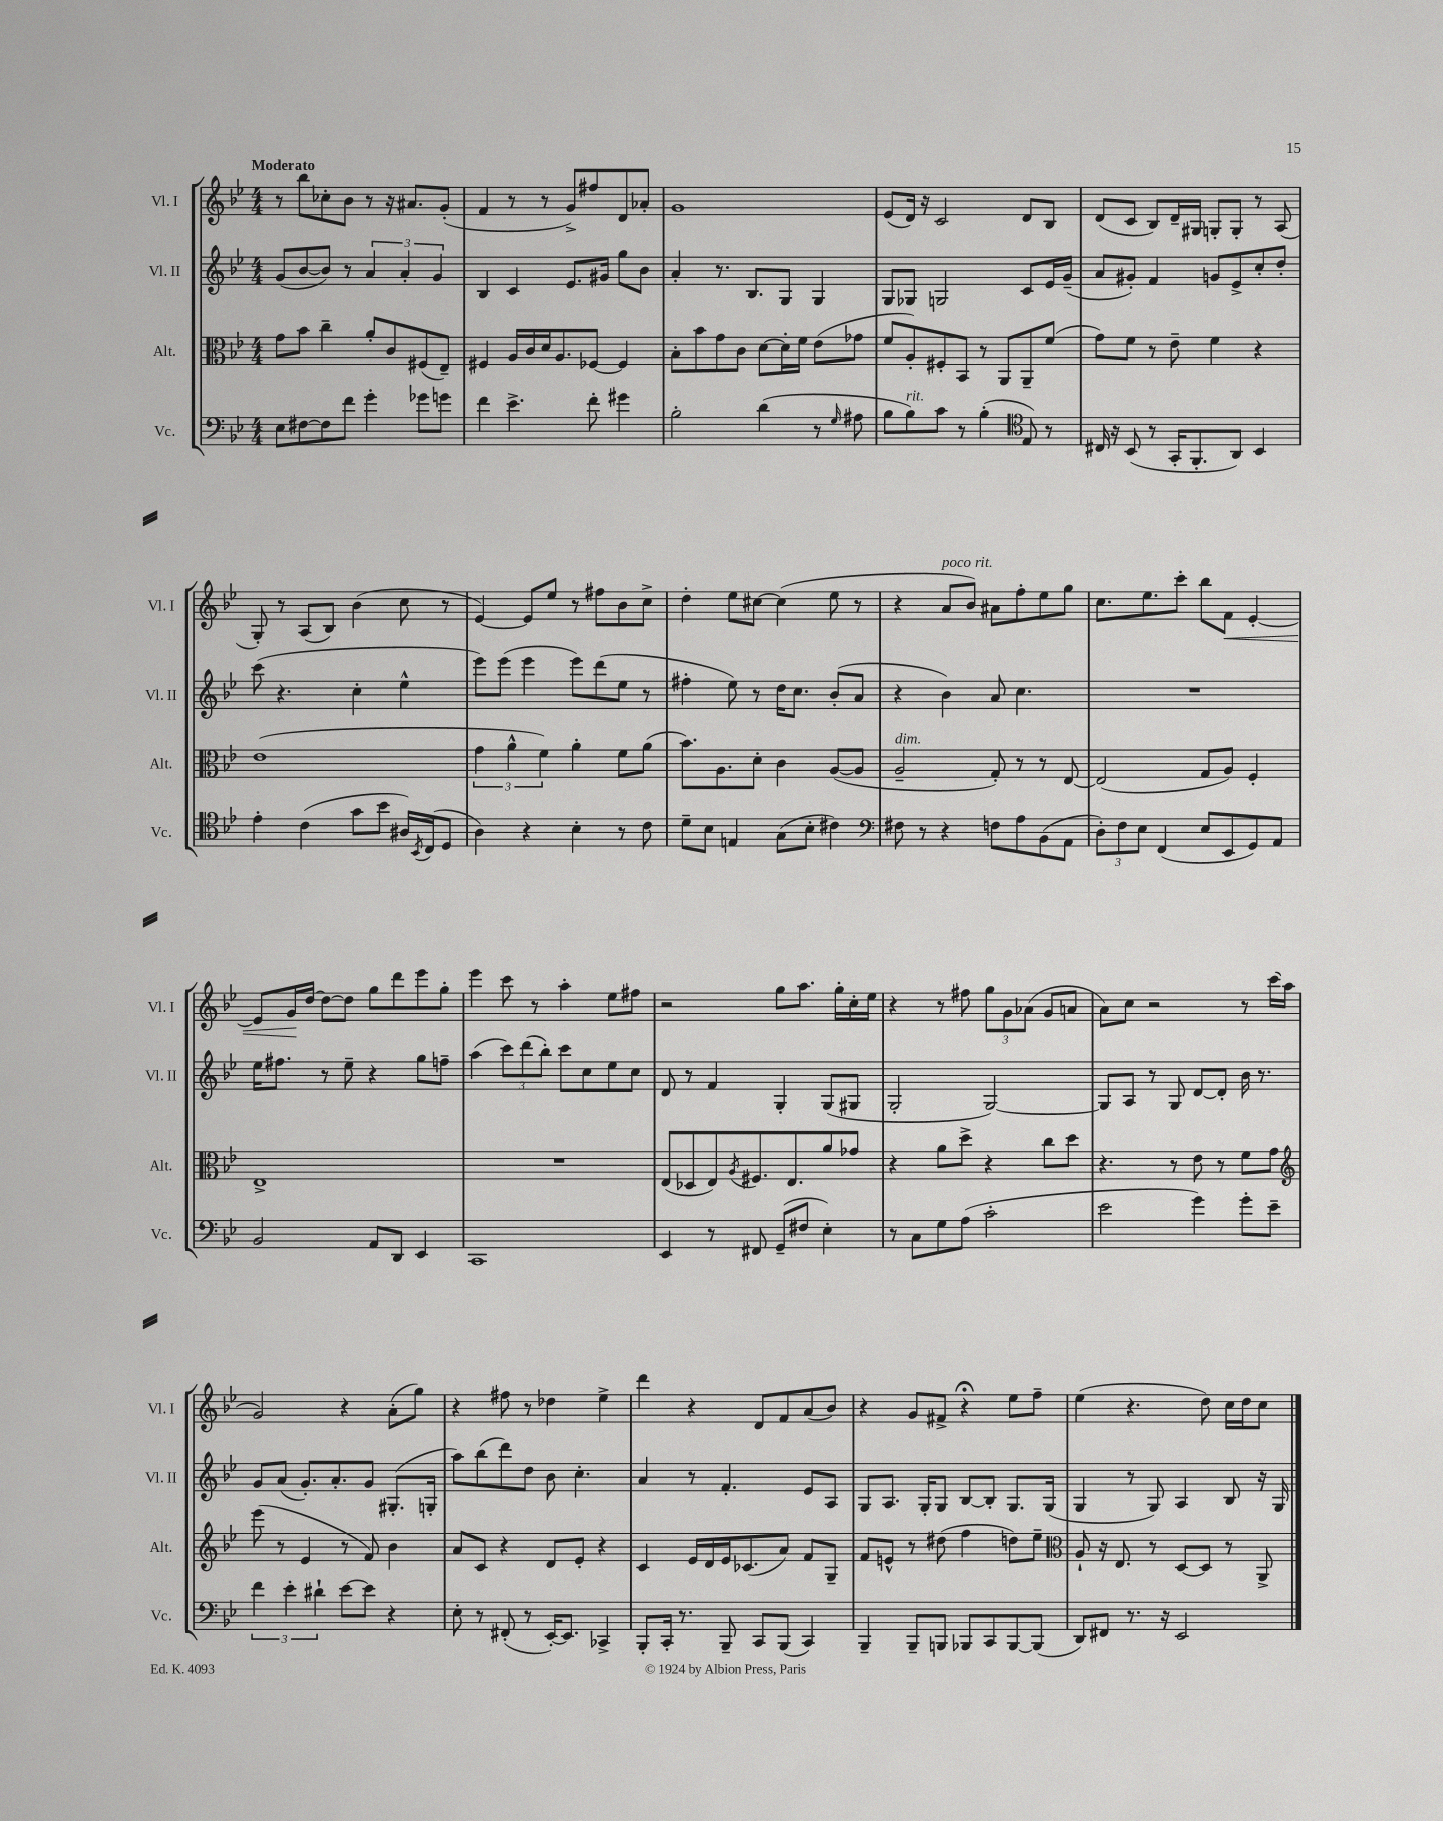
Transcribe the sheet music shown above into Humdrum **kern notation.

**kern	**kern	**kern	**kern	**dynam
*part4	*part3	*part2	*part1	*part1
*staff4	*staff3	*staff2	*staff1	*staff1
*I"Vc.	*I"Alt.	*I"Vl. II	*I"Vl. I	*
*I'Vc.	*I'Alt.	*I'Vl. II	*I'Vl. I	*
*clefF4	*clefC3	*clefG2	*clefG2	*
*k[b-e-]	*k[b-e-]	*k[b-e-]	*k[b-e-]	*
*M4/4	*M4/4	*M4/4	*M4/4	*
=1	=1	=1	=1	=1
!	!	!	!LO:TX:a:B:t=Moderato	!
8E-\L	8g\L	(8g/L	8r	.
[8F#X\	8b-\J	[8b-/	8bb-\L	.
8F#\]	4cc~\	8b-/J])	8cc-X'\	.
8f\J	.	8r	8b-\J	.
4g'\	8a'/L	6a/	8r	.
.	8c/	.	16r	.
.	.	6a'/	.	.
.	.	.	8.a#X/L	.
8g-X\L	(8F#X/	.	.	.
.	.	6g/	.	.
8gn\J	8E-~/J)	.	(8g'/J	.
=2	=2	=2	=2	=2
4f\	4F#X/	4B-/	4f/	.
4.e-^\	16A/LL	4c/	8r	.
.	16c/	.	.	.
.	16d/J	.	8r	.
.	8.A/	.	.	.
.	.	8.e-/L	8g^/L)	.
8f'\	[8F-X/J	.	8ff#X/	.
.	.	16g#X/Jk	.	.
4g#X\	4F-/]	8gg\L	8d/	.
.	.	8b-\J	8a-X'/J	.
=3	=3	=3	=3	=3
2B-'\	8B-'\L	4a'/	1g	.
.	8b-\	.	.	.
.	8g\	8.r	.	.
.	8c\J	.	.	.
.	.	8.B-/L	.	.
(4d\	[8d\L	.	.	.
.	16d'\L]	8G/J	.	.
.	16f\JJ	.	.	.
8r	(8e-\L	4G/	.	.
16qqG/	.	.	.	.
8A#X\	8g-X\J	.	.	.
=4	=4	=4	=4	=4
8B-\L	8f/L	8G/L	(8e-/L	.
!LO:TX:a:i:t=rit.	!	!	!	!
8B-\)	8A'/)	8G-X/J	16d/Jk)	.
.	.	.	16r	.
8c\J	8F#X'/	2Gn/	2c/	.
8r	8BB-/J	.	.	.
(4B-'\	8r	.	.	.
.	8AA/L	.	.	.
*clefC4	*	*	*	*
8E-/)	8AA~/	8c/L	8d/L	.
8r	(8f/J	16e-/L	8B-/J	.
.	.	(16g~/JJ	.	.
=5	=5	=5	=5	=5
16C#X/	8g\L)	8a/L	(8d/L	.
16r	.	.	.	.
(8BB-/	8f\J	8g#X'/J)	8c/J	.
8r	8r	4f/	8B-/L)	.
16GG'/KL	8e-~\	.	16d~/L	.
8.FF'/	.	.	16G#X/JJ	.
.	4f\	8gn/L	8Gn'/L	.
8AA/J)	.	8e-^/	8G'/J	.
4BB-/	4r	8cc'/	8r	.
.	.	8dd'/J	(8A/	.
!!LO:LB:g=z
=6	=6	=6	=6	=6
4e-'\	(1e-	(8ccc\	8G'/)	.
.	.	4.r	8r	.
(4c\	.	.	(8A/L	.
.	.	.	8B-/J)	.
8g\L	.	4cc'\	(4b-\	.
8b-\J	.	.	.	.
16A#X/LL)	.	4ee-^^\	8cc\	.
8qBB-/	.	.	.	.
(16C/J	.	.	.	.
8D/J	.	.	8r	.
=7	=7	=7	=7	=7
4A\)	6g\	8eee-\L)	[4e-/)	.
.	.	(8eee-\J	.	.
.	6a^^\	.	.	.
4r	.	4eee-\	8e-/L]	.
.	6f\)	.	.	.
.	.	.	8ee-/J	.
4B-'\	4a'\	8eee-\L)	8r	.
.	.	(8ddd\	8ff#X\L	.
8r	8f\L	8ee-\J	8b-\	.
8c\	(8a\J	8r	8cc^\J	.
=8	=8	=8	=8	=8
8d~\L	8.b-\L)	4ff#X'\	4dd'\	.
8B-\J	.	.	.	.
.	8.A\	.	.	.
4En/	.	8ee-\)	8ee-\L	.
.	8d'\J	8r	[8cc#X\J	.
(8G\L	4c\	16dd\KL	(4cc#\]	.
.	.	8.cc\J	.	.
8B-'\J	.	.	.	.
4c#X\)	([8A/L	(8b-'/L	8ee-\	.
.	8A/J]	8a/J	8r	.
=9	=9	=9	=9	=9
*clefF4	*	*	*	*
!	!LO:TX:a:i:t=dim.	!	!	!
8F#X\	2A~/	4r	4r	.
8r	.	.	.	.
!	!	!	!LO:TX:a:i:t=poco rit.	!
4r	.	4b-\)	8a/L	.
.	.	.	8b-/J)	.
8Fn\L	8G'/)	8a/	8a#X\L	.
8A\	8r	4.cc\	8ff'\	.
(8BB-\	8r	.	8ee-\	.
8AA\J	[8E-/	.	8gg\J	.
=10	=10	=10	=10	=10
12D'\L)	(2E-/]	1r	8.cc\L	.
12F\	.	.	.	.
12E-\J	.	.	.	.
.	.	.	8.ee-\	.
(4FF/	.	.	.	.
.	.	.	8ccc'\J	.
8E-/L	8G/L	.	8bb-\L	.
!	!	!	!	!LO:HP:b
8EE-/	8A/J)	.	8f\J	<
8GG/)	4F'/	.	[4e-'/	.
8AA/J	.	.	.	.
!!LO:LB:g=z
=11	=11	=11	=11	=11
2BB-/	1E-^	16ee-\KL	8e-/L]	.
.	.	8.ff#X\J	.	.
.	.	.	16g/L	.
.	.	.	[16dd/JJ	[
.	.	8r	8dd\L_	.
.	.	8ee-~\	8dd\J]	.
8AA/L	.	4r	8gg\L	.
8DD/J	.	.	8ddd\	.
4EE-/	.	8gg\L	8eee-\	.
.	.	8ffn~\J	8gg'\J	.
=12	=12	=12	=12	=12
1CC	1r	(4aa\	4eee-\	.
.	.	12ccc\L)	8ccc\	.
.	.	(12ddd\	.	.
.	.	.	8r	.
.	.	12bb-'\J)	.	.
.	.	8ccc\L	4aa'\	.
.	.	8cc\	.	.
.	.	8ee-\	8ee-\L	.
.	.	8cc\J	8ff#X\J	.
=13	=13	=13	=13	=13
4EE-/	(8E-/L	8d/	2r	.
.	8D-X/	8r	.	.
8r	8E-/)	4f/	.	.
.	8qA/	.	.	.
8FF#X/	8.F#X/	.	.	.
(8GG~/L	.	4G'/	8gg\L	.
.	8.E-/	.	.	.
8F#X/J	.	.	8.aa\J	.
4E-'\)	8a/	(8G/L	.	.
.	.	.	16gg'\LL	.
.	8g-X/J	8G#X/J	16cc'\	.
.	.	.	16ee-\JJ	.
=14	=14	=14	=14	=14
8r	4r	2G'/	4r	.
8C\L	.	.	.	.
8G\	8a\L	.	8r	.
(8A\J	8dd^\J	.	8ff#X\	.
2c'\	4r	[2G/)	12gg\L	.
.	.	.	12g\	.
.	.	.	(12a-X\J	.
.	8cc\L	.	8g/L	.
.	8dd\J	.	8an/J	.
=15	=15	=15	=15	=15
2e-\	4.r	8G/L]	8a\L)	.
.	.	8A/J	8cc\J	.
.	.	8r	2r	.
.	8r	8G/	.	.
4g\)	8e-\	[8d/L	.	.
.	8r	8d'/J]	.	.
8g'\L	8f\L	16b-\	8r	.
.	.	8.r	.	.
8e-~\J	8g\J	.	(16ccc\LL	.
.	.	.	16aa\JJ	.
!!LO:LB:g=z
=16	=16	=16	=16	=16
*	*clefG2	*	*	*
6f\	(8eee-\	8g/L	2g/)	.
.	8r	(8a/J	.	.
6e-'\	.	.	.	.
.	4e-/	8.g'/L)	.	.
6d#X`\	.	.	.	.
.	.	8.a'/	.	.
[8e-\L	8r	.	4r	.
8e-\J]	8f/)	8g/J	.	.
4r	4b-\	(8.G#X'/L	(8a'\L	.
.	.	.	8gg\J)	.
.	.	16Gn'/Jk	.	.
=17	=17	=17	=17	=17
8E-'\	8a/L	8aa\L)	4r	.
8r	8c/J	(8bb-\	.	.
(8FF#X'/	4r	8ddd\)	8ff#X\	.
8r	.	8dd\J	8r	.
[16EE-'/KL)	8d/L	8b-\	4dd-X\	.
8.EE-/J]	.	.	.	.
.	8e-'/J	4.cc'\	.	.
4CC-X^/	4r	.	4ee-^\	.
=18	=18	=18	=18	=18
8BBB-'/L	4c/	4a/	4ddd\	.
16CC'/Jk	.	.	.	.
8.r	.	.	.	.
.	16e-/LL	8r	4r	.
.	16d/	.	.	.
8BBB-~/	16e-/J	4.f'/	.	.
.	(8.c-X/	.	.	.
8CC/L	.	.	8d/L	.
(8BBB-/J	8a/J)	.	8f/	.
4CC/)	8f/L	8e-/L	(8a/	.
.	8G~/J	8A/J	8b-/J)	.
=19	=19	=19	=19	=19
4BBB-~/	8f/L	8G/L	4r	.
.	8en^^/J	8.A/J	.	.
8BBB-~/L	8r	.	8g/L	.
.	.	16G'/KL	.	.
8BBBn/J	(8dd#X\	8G/J	8f#X^/J	.
8BBB-X/L	4ff\	[8B-/L	4r;<	.
8CC/	.	8B-'/J]	.	.
[8BBB-/	8ddn\L)	8.G/L	8ee-\L	.
(8BBB-/J]	8ee-~\J	.	8ff~\J	.
.	.	(16G/Jk	.	.
=20	=20	=20	=20	=20
*	*clefC3	*	*	*
8DD/L)	8A`/	4G/	(4ee-\	.
8FF#X/J	16r	.	.	.
.	8.E-/	.	.	.
8.r	.	8r	4.r	.
.	8r	8G/)	.	.
16r	.	.	.	.
2EE-/	[8D/L	4A/	.	.
.	8D/J]	.	8dd\)	.
.	8r	8B-/	16cc\LL	.
.	.	.	16dd\J	.
.	8AA^/	16r	8cc\J	.
.	.	16G/	.	.
==	==	==	==	==
*-	*-	*-	*-	*-
